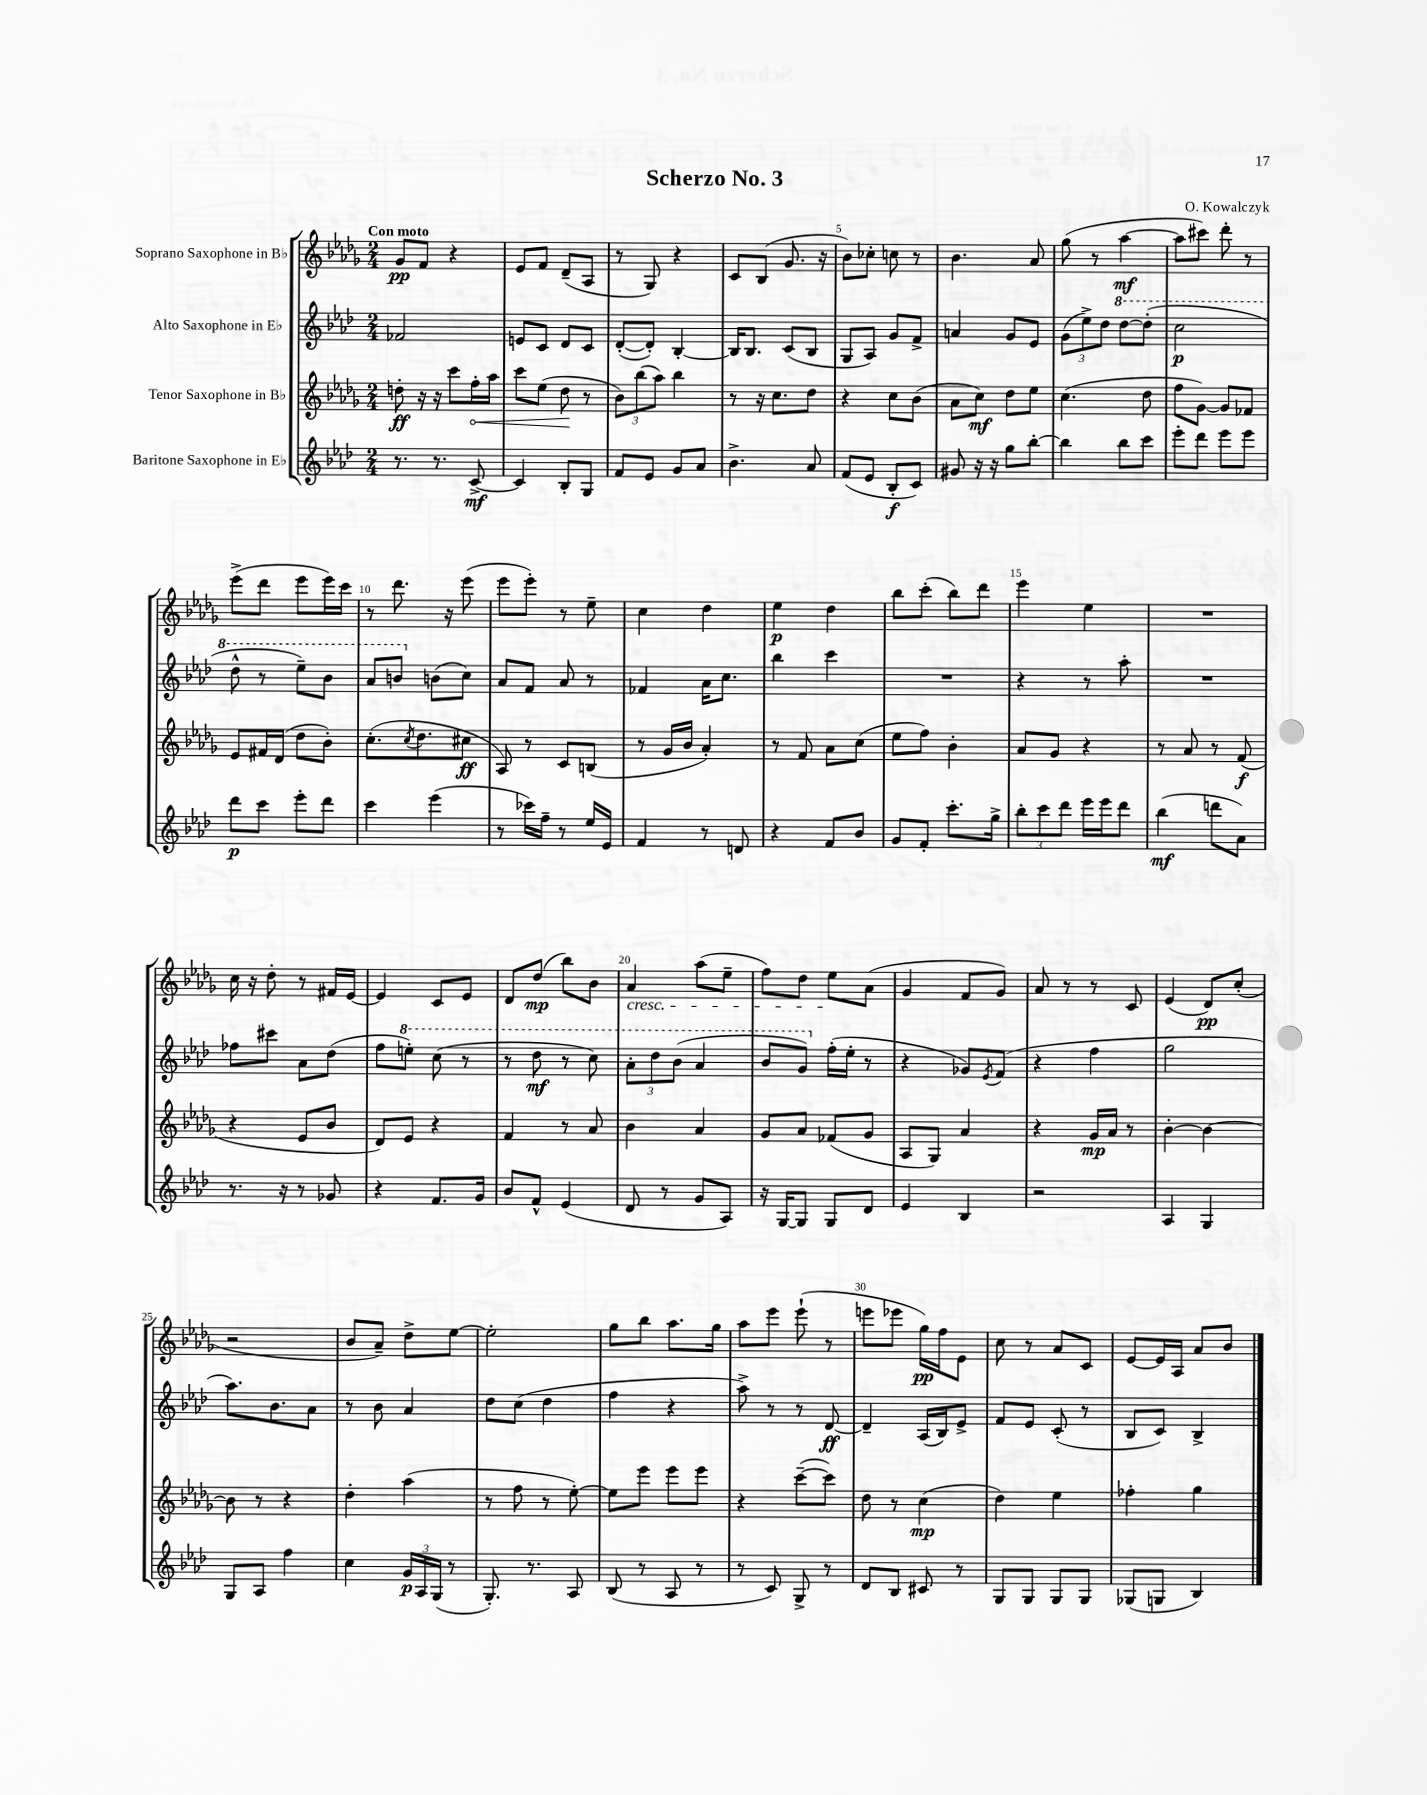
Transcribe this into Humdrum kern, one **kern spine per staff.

**kern	**dynam	**kern	**dynam	**kern	**dynam	**kern	**dynam
*part4	*part4	*part3	*part3	*part2	*part2	*part1	*part1
*staff4	*staff4	*staff3	*staff3	*staff2	*staff2	*staff1	*staff1
*I"Baritone Saxophone in E♭	*	*I"Tenor Saxophone in B♭	*	*I"Alto Saxophone in E♭	*	*I"Soprano Saxophone in B♭	*
*clefG2	*	*clefG2	*	*clefG2	*	*clefG2	*
*k[b-e-a-d-]	*	*k[b-e-a-d-g-]	*	*k[b-e-a-d-]	*	*k[b-e-a-d-g-]	*
*M2/4	*	*M2/4	*	*M2/4	*	*M2/4	*
=1	=1	=1	=1	=1	=1	=1	=1
!	!	!	!	!	!	!LO:TX:a:B:t=Con moto	!
8.r	.	8ddn'\	ff	2f-X/	.	8g-/L	pp
.	.	16r	.	.	.	8f/J	.
8.r	.	16r	.	.	.	.	.
.	.	8ccc\L	.	.	.	4r	.
!	!	!	!LO:HP:b	!	!	!	!
[8c^/	mf	16ff'\L	<	.	.	.	.
.	.	16aa-\JJ	.	.	.	.	.
=2	=2	=2	=2	=2	=2	=2	=2
4c/]	.	8ccc\L	.	8en/L	.	8e-/L	.
.	.	(8ee-\J	.	8c/J	.	8f/J	.
8B-'/L	.	8dd-\	.	8d-/L	.	(8d-~/L	.
8G/J	.	8r	[	8c/J	.	8A-/J	.
=3	=3	=3	=3	=3	=3	=3	=3
8f/L	.	12b-\L)	.	([8d-'/L	.	8r	.
.	.	(12bb-\	.	.	.	.	.
8e-/J	.	.	.	8d-'/J])	.	8G-/)	.
.	.	12aa-\J)	.	.	.	.	.
8g/L	.	4bb-\	.	[4B-'/	.	4r	.
8a-/J	.	.	.	.	.	.	.
=4	=4	=4	=4	=4	=4	=4	=4
4.b-^\	.	8r	.	16B-/KL]	.	8c/L	.
.	.	.	.	8.B-/J	.	.	.
.	.	16r	.	.	.	(8B-/J	.
.	.	8.cc\L	.	.	.	.	.
.	.	.	.	(8c/L	.	8.g-/	.
8a-/	.	8dd-\J	.	8B-/J	.	.	.
.	.	.	.	.	.	16r	.
=5	=5	=5	=5	=5	=5	=5	=5
(8f/L	.	4r	.	8G/L	.	8b-\L)	.
8e-/J	.	.	.	8A-/J)	.	8cc-X'\J	.
8B-'/L	f	8cc\L	.	8g/L	.	8ccn\	.
8c/J)	.	(8b-\J	.	8f^/J	.	8r	.
=6	=6	=6	=6	=6	=6	=6	=6
8g#X/	.	8a-\L	.	4an/	.	4.b-\	.
16r	.	8cc\J)	mf	.	.	.	.
16r	.	.	.	.	.	.	.
8gg\L	.	8dd-\L	.	8g/L	.	.	.
[8bb-'\J	.	8ee-\J	.	8e-/J	.	8a-/	.
=7	=7	=7	=7	=7	=7	=7	=7
4bb-\]	.	(4.cc\	.	(12g\L	.	(8gg-\	.
.	.	.	.	12ee-^\)	.	.	.
.	.	.	.	.	.	8r	.
.	.	.	.	12dd-\J	.	.	.
*	*	*	*	*8va	*	*	*
8bb-\L	.	.	.	[8ddd-\L	.	[4aa-\	mf
8ccc\J	.	8dd-\	.	(8ddd-'\J]	.	.	.
=8	=8	=8	=8	=8	=8	=8	=8
8eee-'\L	.	8ff\L	.	2ccc\	p	8aa-\L]	.
8ddd-\J	.	[8g-\J)	.	.	.	8ccc#X\J)	.
8eee-\L	.	8g-/L]	.	.	.	8ddd-'\	.
8eee-\J	.	8f-X/J	.	.	.	8r	.
!!LO:LB:g=z
=9	=9	=9	=9	=9	=9	=9	=9
8ddd-\L	p	8e-/L	.	8ddd-^^\	.	(8eee-^\L	.
8ccc\J	.	16f#X/L	.	8r	.	8ddd-\J	.
.	.	(16d-/JJ	.	.	.	.	.
8eee-'\L	.	8dd-\L	.	8eee-~\L)	.	8eee-\L	.
8ddd-\J	.	8b-'\J)	.	8bb-\J	.	16eee-\L)	.
.	.	.	.	.	.	16ccc\JJ	.
=10	=10	=10	=10	=10	=10	=10	=10
4ccc\	.	(8.cc'\L	.	8aa-/L	.	8r	.
.	.	.	.	8bbn/J	.	8.ddd-\	.
.	.	8qcc/	.	.	.	.	.
.	.	8.dd-\	.	.	.	.	.
*	*	*	*	*X8va	*	*	*
(4eee-\	.	.	.	(8bn\L	.	.	.
.	.	.	.	.	.	16r	.
.	.	8cc#X\J	ff	8cc\J)	.	(8eee-\	.
=11	=11	=11	=11	=11	=11	=11	=11
8r	.	8A-/)	.	8a-/L	.	8eee-\L	.
16ccc-X\LL)	.	8r	.	8f/J	.	8eee-'\J)	.
16ff~\JJ	.	.	.	.	.	.	.
8r	.	8c/L	.	8a-/	.	8r	.
16ee-/LL	.	(8Bn/J	.	8r	.	8ee-~\	.
16e-/JJ	.	.	.	.	.	.	.
=12	=12	=12	=12	=12	=12	=12	=12
4f/	.	8r	.	4f-X/	.	4cc\	.
.	.	16g-/LL	.	.	.	.	.
.	.	16b-/JJ	.	.	.	.	.
8r	.	4a-'/)	.	16a-\KL	.	4dd-\	.
.	.	.	.	8.cc\J	.	.	.
8dn/	.	.	.	.	.	.	.
=13	=13	=13	=13	=13	=13	=13	=13
4r	.	8r	.	4bb-\	.	4ee-\	p
.	.	8f/	.	.	.	.	.
8f/L	.	8a-\L	.	4ccc\	.	4dd-\	.
8b-/J	.	(8cc\J	.	.	.	.	.
=14	=14	=14	=14	=14	=14	=14	=14
8g/L	.	8ee-\L	.	2r	.	8bb-\L	.
8f'/J	.	8ff\J)	.	.	.	(8ccc'\J	.
8.ccc'\L	.	4b-'\	.	.	.	8bb-\L)	.
.	.	.	.	.	.	8ddd-\J	.
16gg^\Jk	.	.	.	.	.	.	.
=15	=15	=15	=15	=15	=15	=15	=15
12bb-'\L	.	8a-/L	.	4r	.	4eee-\	.
12ccc\	.	.	.	.	.	.	.
.	.	8g-/J	.	.	.	.	.
12ddd-\J	.	.	.	.	.	.	.
16eee-\LL	.	4r	.	8r	.	4ee-\	.
16eee-\J	.	.	.	.	.	.	.
8ddd-\J	.	.	.	8aa-'\	.	.	.
=16	=16	=16	=16	=16	=16	=16	=16
(4bb-\	mf	8r	.	2r	.	2r	.
.	.	8a-/	.	.	.	.	.
8dddn\L	.	8r	.	.	.	.	.
8a-\J)	.	(8f/	f	.	.	.	.
!!LO:LB:g=z
=17	=17	=17	=17	=17	=17	=17	=17
8.r	.	4r	.	8ff-X\L	.	16cc\	.
.	.	.	.	.	.	16r	.
.	.	.	.	8ccc#X\J	.	8dd-'\	.
16r	.	.	.	.	.	.	.
8r	.	8e-/L	.	8a-\L	.	8r	.
8g-X/	.	8b-/J	.	(8dd-\J	.	16f#X/LL	.
.	.	.	.	.	.	[16e-/JJ	.
=18	=18	=18	=18	=18	=18	=18	=18
4r	.	8d-/L)	.	8ff\L	.	4e-/]	.
*	*	*	*	*8va	*	*	*
.	.	8e-/J	.	8eeen'\J)	.	.	.
8.f/L	.	4r	.	(8ccc\	.	8c/L	.
.	.	.	.	8r	.	8e-/J	.
16g/Jk	.	.	.	.	.	.	.
=19	=19	=19	=19	=19	=19	=19	=19
8b-/L	.	4f/	.	8r	.	8d-/L	.
8f^^/J	.	.	.	8ddd-\	mf	(8dd-/J	mp
(4e-/	.	8r	.	8r	.	8bb-\L)	.
.	.	8a-/	.	8ccc\)	.	8b-\J	.
=20	=20	=20	=20	=20	=20	=20	=20
!	!	!	!	!	!	!LO:TX:b:i:t=cresc.	!
8d-/	.	4b-\	.	12aa-'\L	.	4a-/	.
.	.	.	.	12ddd-\	.	.	.
8r	.	.	.	.	.	.	.
.	.	.	.	(12bb-\J	.	.	.
8g/L	.	4a-/	.	4aa-/	.	(8aa-\L	.
8A-/J)	.	.	.	.	.	8ee-~\J	.
=21	=21	=21	=21	=21	=21	=21	=21
16r	.	8g-/L	.	8bb-/L	.	8ff\L)	.
[16G/KL	.	.	.	.	.	.	.
8G/J]	.	8a-/J	.	8gg/J)	.	8dd-\J	.
*	*	*	*	*X8va	*	*	*
8G/L	.	(8f-X/L	.	(16ff'\LL	.	8ee-\L	.
.	.	.	.	16ee-'\JJ	.	.	.
8d-/J	.	8g-/J	.	8r	.	(8a-\J	.
=22	=22	=22	=22	=22	=22	=22	=22
4e-/	.	8A-/L	.	4r	.	4g-/	.
.	.	8G-/J)	.	.	.	.	.
4B-/	.	4a-/	.	8g-X/L)	.	8f/L	.
.	.	.	.	8qe-/	.	.	.
.	.	.	.	(8f/J	.	8g-/J)	.
=23	=23	=23	=23	=23	=23	=23	=23
2r	.	4r	.	4r	.	8a-/	.
.	.	.	.	.	.	8r	.
.	.	16g-/LL	mp	4ff\	.	8r	.
.	.	16a-/JJ	.	.	.	.	.
.	.	8r	.	.	.	8c/	.
=24	=24	=24	=24	=24	=24	=24	=24
4A-/	.	[4b-'\	.	2gg\	.	(4e-/	.
4G/	.	4b-\_	.	.	.	8d-/L)	pp
.	.	.	.	.	.	(8cc'/J	.
!!LO:LB:g=z
=25	=25	=25	=25	=25	=25	=25	=25
8G/L	.	8b-\]	.	8.aa-\L)	.	2r	.
8A-/J	.	8r	.	.	.	.	.
.	.	.	.	8.b-\	.	.	.
4ff\	.	4r	.	.	.	.	.
.	.	.	.	8a-\J	.	.	.
=26	=26	=26	=26	=26	=26	=26	=26
4cc\	.	4dd-'\	.	8r	.	8b-/L	.
.	.	.	.	8b-\	.	8a-~/J)	.
24g/LL	p	(4aa-\	.	4a-/	.	8dd-^\L	.
24A-/	.	.	.	.	.	.	.
(24G/JJ	.	.	.	.	.	.	.
8r	.	.	.	.	.	[8ee-\J	.
=27	=27	=27	=27	=27	=27	=27	=27
8.G'/)	.	8r	.	8dd-\L	.	2ee-'\]	.
.	.	8ff\	.	(8cc\J	.	.	.
8.r	.	.	.	.	.	.	.
.	.	8r	.	4dd-\	.	.	.
8A-/	.	[8ee-'\)	.	.	.	.	.
=28	=28	=28	=28	=28	=28	=28	=28
(8B-/	.	8ee-\L]	.	4ff\	.	8gg-\L	.
8r	.	8eee-\J	.	.	.	8bb-\J	.
8A-/	.	8eee-\L	.	4r	.	8.aa-\L	.
8r	.	8eee-\J	.	.	.	.	.
.	.	.	.	.	.	16gg-\Jk	.
=29	=29	=29	=29	=29	=29	=29	=29
8r	.	4r	.	8aa-^\)	.	8aa-\L	.
8c/)	.	.	.	8r	.	8eee-\J	.
8G^/	.	([8ccc~\L	.	8r	.	(8eee-`\	.
8r	.	8ccc\J])	.	[8d-/	ff	8r	.
=30	=30	=30	=30	=30	=30	=30	=30
8d-/L	.	8dd-\	.	4d-~/]	.	8eeen\L	.
8B-/J	.	8r	.	.	.	8eee-X\J	.
8c#X/	.	(4cc\	mp	(16A-/LL	.	16gg-\LL)	pp
.	.	.	.	16B-/J)	.	16ff\J	.
8r	.	.	.	8e-^/J	.	8e-\J	.
=31	=31	=31	=31	=31	=31	=31	=31
8G/L	.	4dd-\)	.	8f/L	.	8cc\	.
8G/J	.	.	.	8e-/J	.	8r	.
8G/L	.	4ee-\	.	(8c'/	.	8a-/L	.
8G/J	.	.	.	8r	.	8c/J	.
=32	=32	=32	=32	=32	=32	=32	=32
(8G-X/L	.	4ff-X'\	.	8B-/L	.	[8e-/L	.
8Gn/J	.	.	.	8c/J)	.	16e-/L]	.
.	.	.	.	.	.	16A-/JJ	.
4B-/)	.	4gg-\	.	4B-^/	.	8a-/L	.
.	.	.	.	.	.	8b-/J	.
==	==	==	==	==	==	==	==
*-	*-	*-	*-	*-	*-	*-	*-
